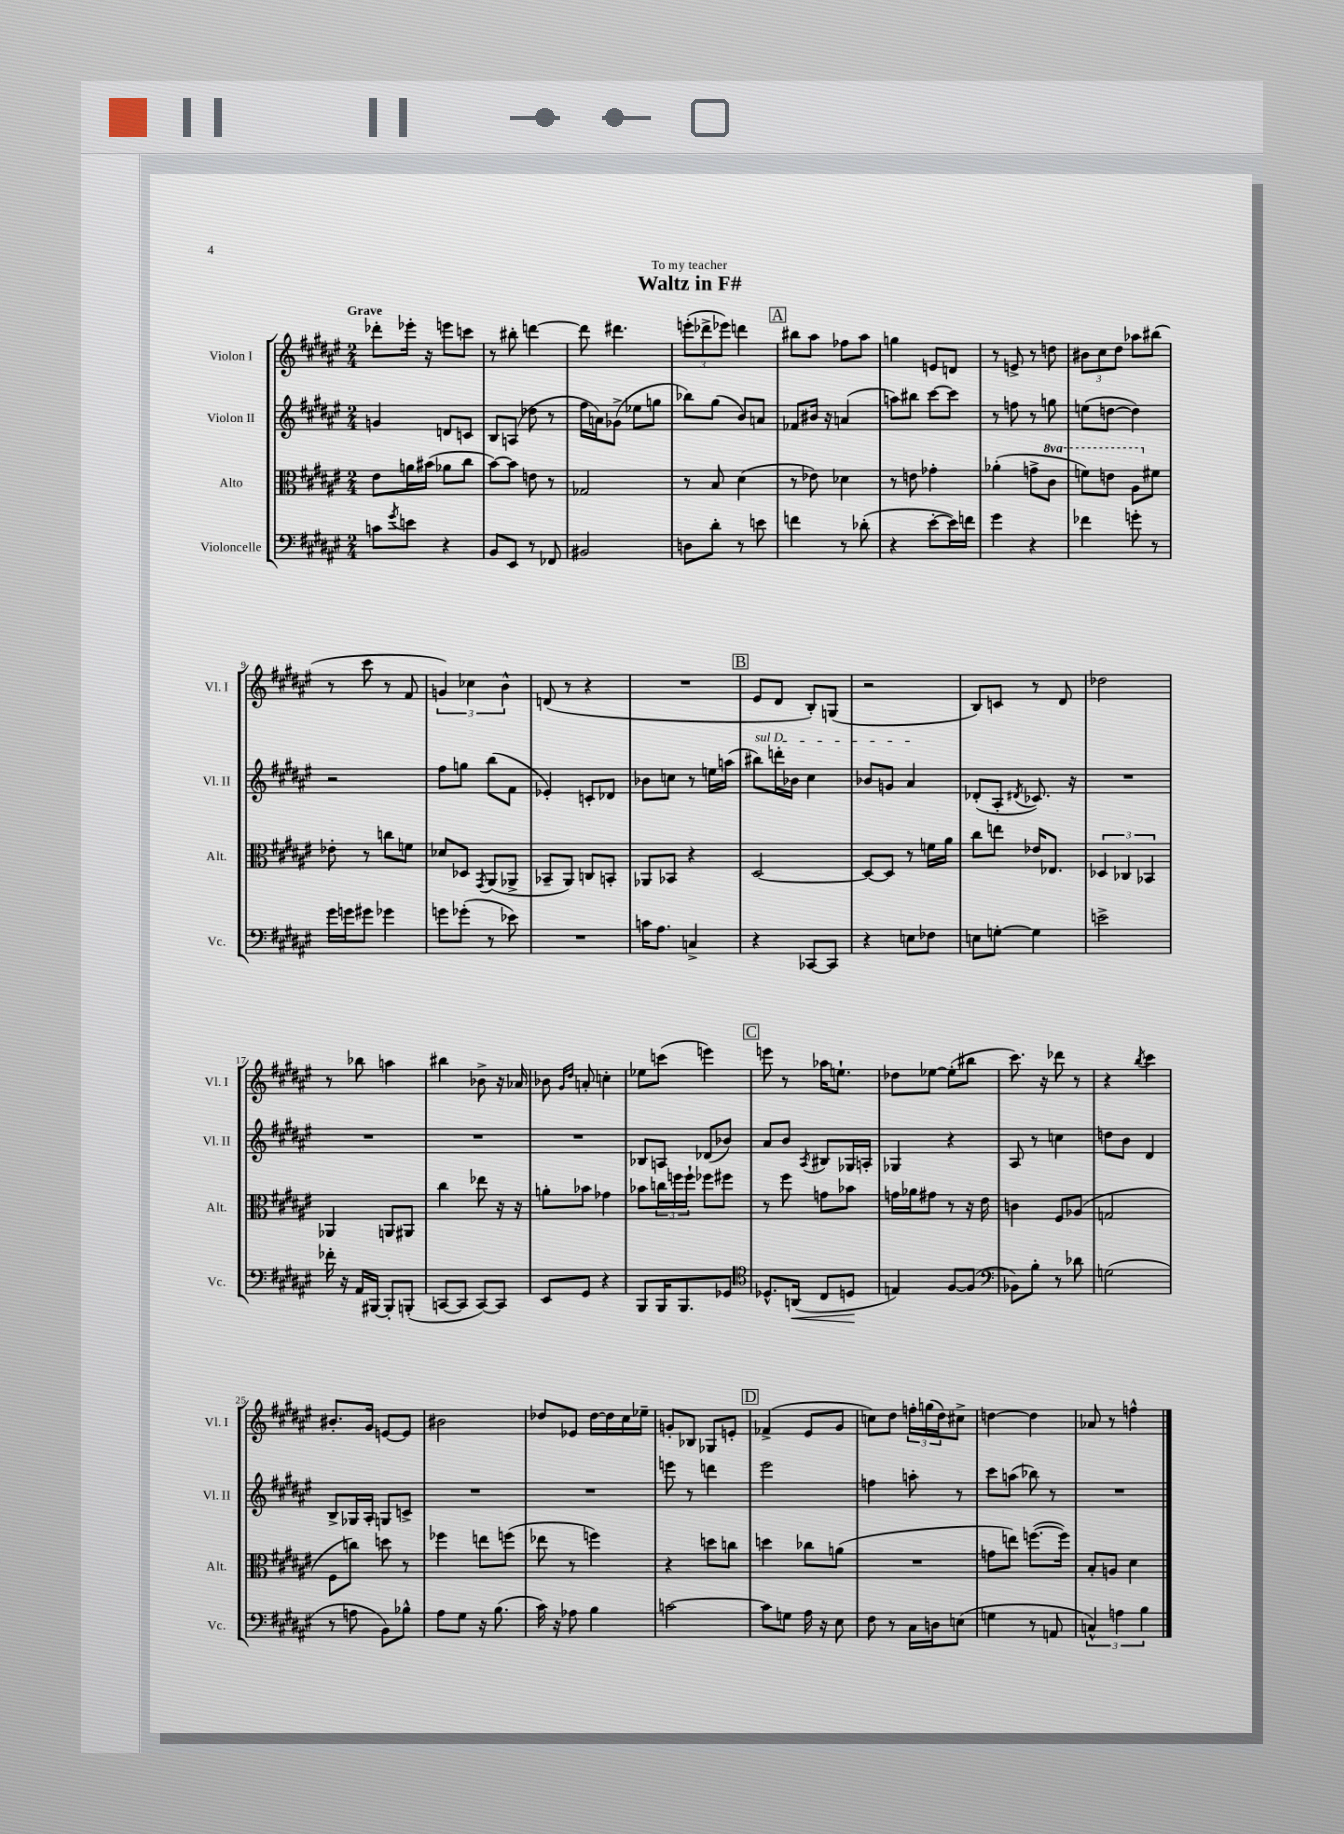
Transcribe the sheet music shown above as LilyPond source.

\header { title = "Waltz in F#" dedication = "To my teacher" }
<<
\new StaffGroup <<
\new Staff = "s0" \with { instrumentName = "Violon I" shortInstrumentName = "Vl. I" } {
    \clef treble \key fis \major \numericTimeSignature \time 2/4 \tempo "Grave"
    des'''8-. ees'''16-. r16 e'''8 c'''8 |
    r8 bis''8-. d'''4~ |
    d'''8 dis'''4. |
    \tuplet 3/2 { e'''8-.( des'''8-> ees'''8) } d'''4 |
    \mark \markup { \box "A" } bis''8 ais''8 fes''8 ais''8 |
    g''4 e'8 d'8 |
    r8 e'8-> r8 d''8 |
    \tuplet 3/2 { bis'8 cis''8 dis''8 } aes''8 bis''8( |
    r8 cis'''8 r8 fis'8 |
    \tuplet 3/2 { g'4) ces''4 b'4-^ } |
    d'8( r8 r4 |
    R2 |
    \mark \markup { \box "B" } eis'8 dis'8 b8-.) g8( |
    r2 |
    b8) c'8 r8 dis'8 |
    des''2 |
    r8 bes''8 a''4 |
    bis''4 bes'8-> r16 aes'16 |
    bes'8 \grace { gis'16 dis''16 } a'8-. c''4-. |
    ees''8 c'''8( e'''4) |
    \mark \markup { \box "C" } e'''8 r8 aes''16 e''8.-! |
    des''8 ees''8~ ees''8-.( bis''8 |
    cis'''8.) r16 des'''8 r8 |
    r4 \acciaccatura { b''8 } cis'''4 |
    bis'8.-. gis'16 e'8~ e'8 |
    bis'2 |
    des''8 ees'8 des''16~ des''16 cis''16 ees''16-- |
    g'8-. bes8 ges8 e'8-. |
    \mark \markup { \box "D" } fes'4->( eis'8 gis'8 |
    c''8) dis''8 \tuplet 3/2 { f''16-. g''16( dis''16) } cis''8-> |
    d''4~ d''4 |
    aes'8 r8 f''4-^ \bar "|." |
}
\new Staff = "s1" \with { instrumentName = "Violon II" shortInstrumentName = "Vl. II" } {
    \clef treble \key fis \major \numericTimeSignature \time 2/4
    g'4 d'8 c'8 |
    b8 a8( des''8 r8 |
    fis''16 a'16) ges'8->( ees''8 g''8 |
    bes''8) gis''8( b'8) a'8 |
    \mark \markup { \box "A" } fes'8 bis'16 r16 a'4( |
    a''8) bis''8 cis'''8~ cis'''8 |
    r8 f''8 r8 g''8 |
    e''8( d''8~ d''4) |
    r2 |
    fis''8 g''8 b''8( fis'8 |
    ees'4-.) c'8-. des'8 |
    bes'8 c''8 r8 e''16 a''16( |
    \mark \markup { \box "B" } \once \override TextSpanner.bound-details.left.text = \markup { \italic "sul D" } bis''8\startTextSpan) d'''16-. bes'16 cis''4 |
    bes'8 g'8 ais'4\stopTextSpan |
    des'8-.( ais8-. \acciaccatura { dis'8 } ces'8.) r16 |
    R2 |
    R2 |
    R2 |
    R2 |
    bes8 a8 des'8( bes'8) |
    \mark \markup { \box "C" } ais'8 b'8 \acciaccatura { ais8 } bis8 ges16 a16-. |
    ges4 r4 |
    ais8 r8 c''4 |
    d''8 b'8 dis'4 |
    b8-> ges16 ais16-. g8 c'8-> |
    R2 |
    R2 |
    e'''8 r8 d'''4 |
    \mark \markup { \box "D" } eis'''2 |
    f''4 a''8-. r8 |
    cis'''8 a''8( bes''8) r8 |
    R2 \bar "|." |
}
\new Staff = "s2" \with { instrumentName = "Alto" shortInstrumentName = "Alt." } {
    \clef alto \key fis \major \numericTimeSignature \time 2/4 \set Staff.ottavationMarkups = #ottavation-simple-ordinals
    eis'8 a'16 bis'16( aes'8 cis''8 |
    b'8~) b'8 e'8 r8 |
    ges2 |
    r8 b8 dis'4( |
    \mark \markup { \box "A" } r8 ees'8) des'4 |
    r8 e'8 ges'4-. |
    aes'4-.( g'8-> \ottava #1 cis''8 |
    f''8) e''8 ais'8 \ottava #0 fis'!8 |
    ees'8-. r8 c''8 f'8 |
    des'8 des8 \acciaccatura { gis,8 } ais,8( aes,8-> |
    bes,8-- ais,8) c8 b,8-. |
    aes,8 bes,8 r4 |
    \mark \markup { \box "B" } dis2~ |
    dis8~ dis8 r8 f'16 ais'16 |
    cis''8 e''8 ees'16 ees8. |
    \tuplet 3/2 { des4 ces4 bes,4 } |
    aes,4 a,8 ais,8 |
    cis''4 ees''8 r16 r16 |
    a'8-. bes'8 ges'4 |
    bes'8 \tuplet 3/2 { c''16 f''16 f''16-! } fes''8 fis''8 |
    \mark \markup { \box "C" } r8 fis''8 g'8 bes'8 |
    g'16 aes'16 gis'8 r8 r16 eis'16 |
    c'4 fis8 aes8( |
    g2 |
    fis8 c''8) d''8 r8 |
    fes''4 e''8 f''8( |
    ees''8 r8 f''4) |
    r4 d''8 c''8 |
    \mark \markup { \box "D" } d''4 ces''8 a'8( |
    R2 |
    g'8 e''8) f''8.~( f''16) |
    b8-. a8 dis'4 \bar "|." |
}
\new Staff = "s3" \with { instrumentName = "Violoncelle" shortInstrumentName = "Vc." } {
    \clef bass \key fis \major \numericTimeSignature \time 2/4
    c'8 \acciaccatura { gis'8 } e'8 r4 |
    b,8 eis,8 r8 fes,8 |
    bis,2 |
    d8 dis'8-. r8 e'8 |
    \mark \markup { \box "A" } f'4 r8 des'8-.( |
    r4 eis'8~-. eis'16) f'16 |
    gis'4 r4 |
    fes'4 g'8-. r8 |
    gis'16 g'16 gis'8 ges'4 |
    g'8 ges'8-.( r8 ees'8) |
    R2 |
    c'16 ais8. c4-> |
    \mark \markup { \box "B" } r4 ces,8~ ces,8 |
    r4 e8 fes8 |
    e8 g8~-. g4 |
    e'2-> |
    fes'16-. r16 ais,16 bis,,16~ bis,,8-. b,,8-.( |
    c,8~ c,8 c,8~) c,8 |
    eis,8 gis,8 r4 |
    b,,8 b,,16 b,,8. ges,8 |
    \mark \markup { \box "C" } \clef tenor des8.-^ a,16\<( cis8 d8\! |
    e4) fis8~ fis8( |
    \clef bass bes,8) b8-. r8 des'8 |
    g2( |
    r8 a8 b,8) bes8-^ |
    ais8 gis8 r16 b8.( |
    cis'16) r16 aes8 b4 |
    c'2~ |
    \mark \markup { \box "D" } c'8 g8 ais16 r16 eis8 |
    fis8 r8 cis16 d16 e8( |
    g4 r8 a,8 |
    \tuplet 3/2 { c4-^) a4 b4 } \bar "|." |
}
>>
>>
